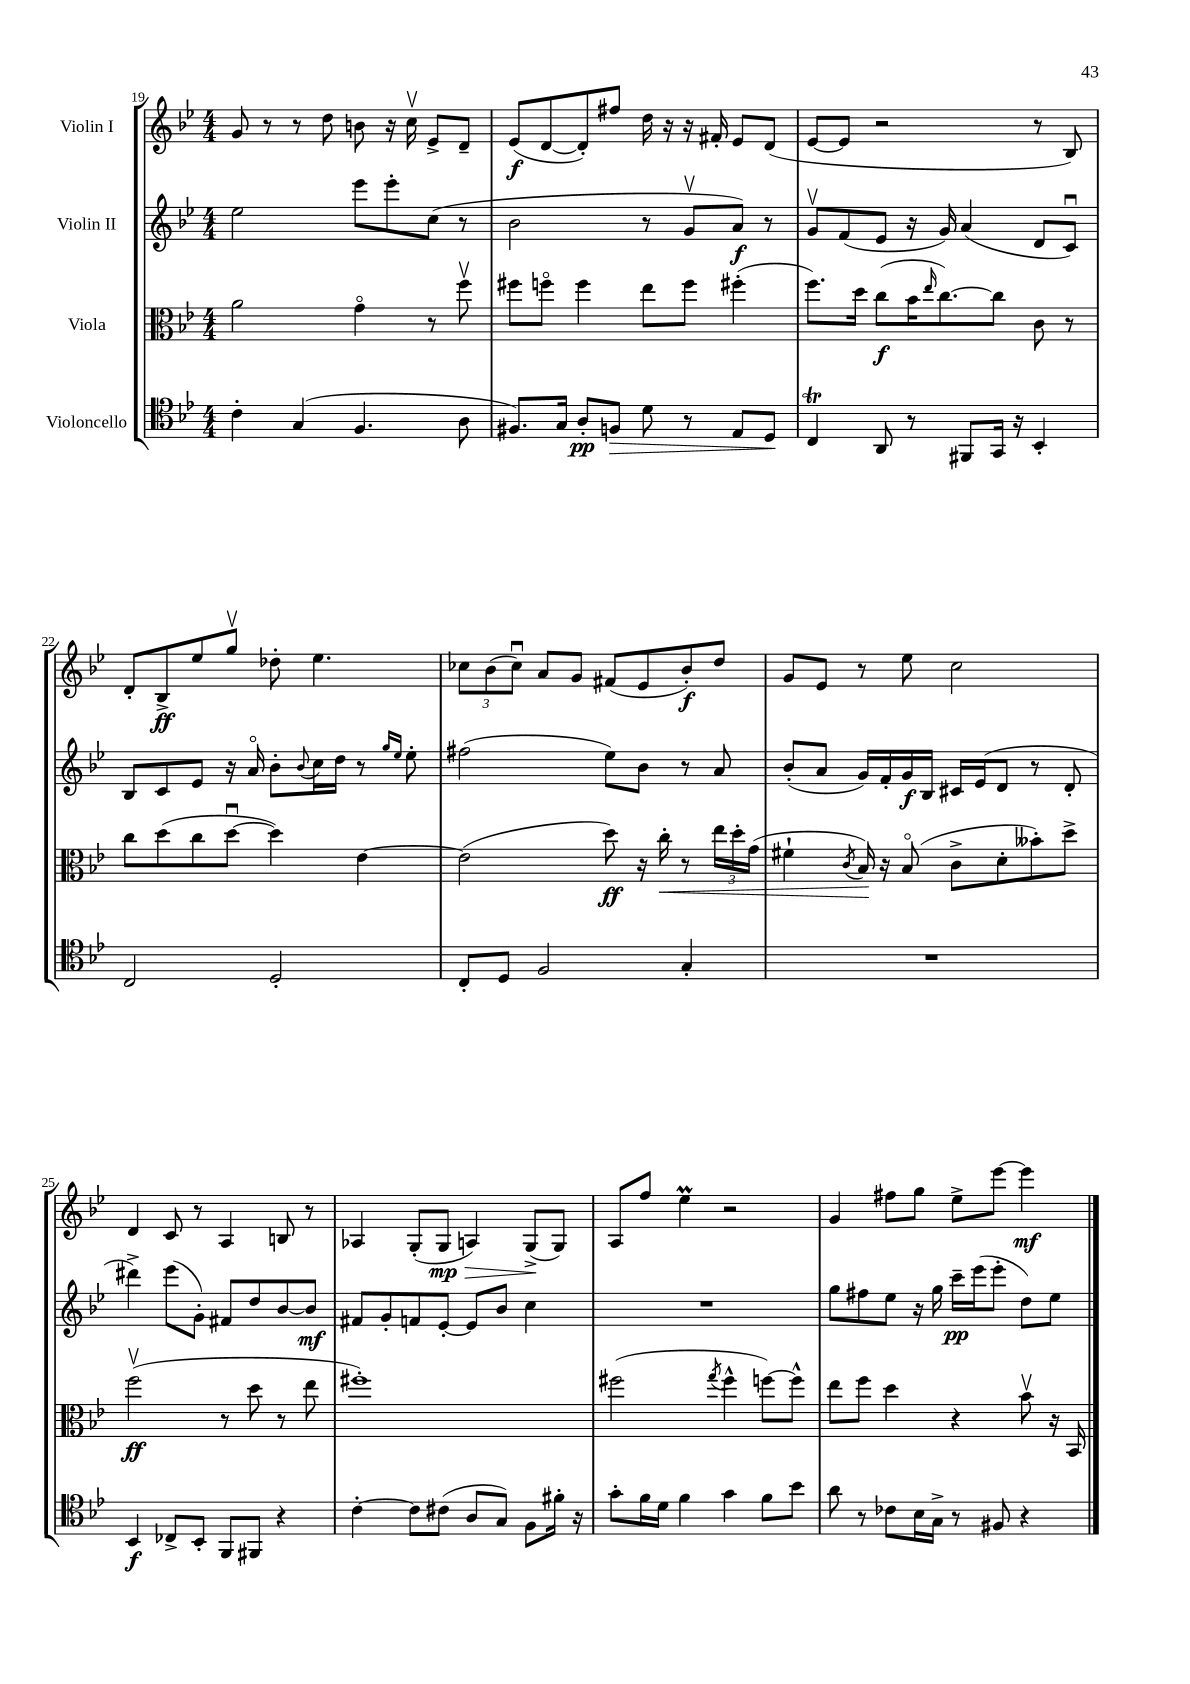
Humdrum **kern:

**kern	**dynam	**kern	**dynam	**kern	**dynam	**kern	**dynam
*part4	*part4	*part3	*part3	*part2	*part2	*part1	*part1
*staff4	*staff4	*staff3	*staff3	*staff2	*staff2	*staff1	*staff1
*I"Violoncello	*	*I"Viola	*	*I"Violin II	*	*I"Violin I	*
*clefC4	*	*clefC3	*	*clefG2	*	*clefG2	*
*k[b-e-]	*	*k[b-e-]	*	*k[b-e-]	*	*k[b-e-]	*
*M4/4	*	*M4/4	*	*M4/4	*	*M4/4	*
=19	=19	=19	=19	=19	=19	=19	=19
4c'\	.	2a\	.	2ee-\	.	8g/	.
.	.	.	.	.	.	8r	.
(4G/	.	.	.	.	.	8r	.
.	.	.	.	.	.	8dd\	.
4.F/	.	4g\	.	8eee-\L	.	8bn\	.
.	.	.	.	8eee-'\	.	16r	.
.	.	.	.	.	.	16ccv\	.
.	.	8r	.	(8cc\J	.	8e-^/L	.
8A\	.	8ffv\	.	8r	.	8d~/J	.
=20	=20	=20	=20	=20	=20	=20	=20
8.F#X/L)	.	8ff#X\L	.	2b-\	.	(8e-/L	f
.	.	8ffn\J	.	.	.	[8d/	.
16G/Jk	.	.	.	.	.	.	.
8A'/L	pp	4ff\	.	.	.	8d'/])	.
!	!LO:HP:b	!	!	!	!	!	!
8Fn/J	>	.	.	.	.	8ff#X/J	.
8d\	.	8ee-\L	.	8r	.	16dd\	.
.	.	.	.	.	.	16r	.
8r	.	8ff\J	.	8gv/L	.	16r	.
.	.	.	.	.	.	16f#X'/	.
8E-/L	.	(4ff#X'\	.	8a/J)	f	8e-/L	.
8D/J	.	.	.	8r	.	(8d/J	.
.	]	.	.	.	.	.	.
=21	=21	=21	=21	=21	=21	=21	=21
4CT/	.	8.ff\L)	.	8gv/L	.	[8e-/L	.
.	.	.	.	(8f/	.	8e-/J]	.
.	.	16dd\Jk	.	.	.	.	.
8AA/	.	(8cc\L	f	8e-/J	.	2r	.
8r	.	16b-\K	.	16r	.	.	.
.	.	16qqee-/	.	.	.	.	.
.	.	[8.cc\)	.	16g/)	.	.	.
8FF#X/L	.	.	.	(4a/	.	.	.
16GG/Jk	.	8cc\J]	.	.	.	.	.
16r	.	.	.	.	.	.	.
4BB-'/	.	8c\	.	8d/L	.	8r	.
.	.	8r	.	8cu/J)	.	8B-/)	.
!!LO:LB:g=z
=22	=22	=22	=22	=22	=22	=22	=22
2C/	.	8cc\L	.	8B-/L	.	8d'/L	.
.	.	(8dd\	.	8c/	.	8B-^/	ff
.	.	8cc\	.	8e-/J	.	8ee-/	.
.	.	[8ddu\J	.	16r	.	8ggv/J	.
.	.	.	.	16a/	.	.	.
2D'/	.	4dd\])	.	8b-'\L	.	8dd-X'\	.
.	.	.	.	8qqb-/	.	.	.
.	.	.	.	16cc\L	.	4.ee-\	.
.	.	.	.	16dd\JJ	.	.	.
.	.	[4e-\	.	8r	.	.	.
.	.	.	.	16qqgg/LL	.	.	.
.	.	.	.	16qqee-/JJ	.	.	.
.	.	.	.	8ee-'\	.	.	.
=23	=23	=23	=23	=23	=23	=23	=23
8C'/L	.	(2e-\]	.	(2ff#X\	.	12cc-X\L	.
.	.	.	.	.	.	(12b-\	.
8D/J	.	.	.	.	.	.	.
.	.	.	.	.	.	12cc-u\J)	.
2F/	.	.	.	.	.	8a/L	.
.	.	.	.	.	.	8g/J	.
.	.	8dd\)	ff	8ee-\L)	.	(8f#X/L	.
.	.	16r	.	8b-\J	.	8e-/	.
!	!	!	!LO:HP:b	!	!	!	!
.	.	16cc'\	<	.	.	.	.
4G'/	.	8r	.	8r	.	8b-'/)	f
.	.	24ee-\LL	.	8a/	.	8dd/J	.
.	.	24dd'\	.	.	.	.	.
.	.	(24g\JJ	.	.	.	.	.
=24	=24	=24	=24	=24	=24	=24	=24
1r	.	4f#X`\	.	(8b-'/L	.	8g/L	.
.	.	.	.	8a/J	.	8e-/J	.
.	.	8qc/	.	.	.	.	.
.	.	16B-/)	.	16g/LL)	.	8r	.
.	.	16r	[	16f'/	.	.	.
.	.	(8B-/	.	16g/	f	8ee-\	.
.	.	.	.	16B-/JJ	.	.	.
.	.	8c^\L	.	16c#X/LL	.	2cc\	.
.	.	.	.	(16e-/J	.	.	.
.	.	8d'\	.	8d/J	.	.	.
.	.	8b--X'\)	.	8r	.	.	.
.	.	8dd^\J	.	8d'/	.	.	.
!!LO:LB:g=z
=25	=25	=25	=25	=25	=25	=25	=25
4BB-/	f	(2ffv\	ff	4ddd#X^\)	.	4d/	.
8C-X^/L	.	.	.	(8eee-\L	.	8c/	.
8BB-'/J	.	.	.	8g'\J)	.	8r	.
8FF/L	.	8r	.	8f#X/L	.	4A/	.
8FF#X/J	.	8dd\	.	8dd/	.	.	.
4r	.	8r	.	[8b-/	.	8Bn/	.
.	.	8ee-\	.	8b-/J]	mf	8r	.
=26	=26	=26	=26	=26	=26	=26	=26
[4c'\	.	1ff#X')	.	8f#X/L	.	4A-X/	.
.	.	.	.	8g'/	.	.	.
8c\L]	.	.	.	8fn/	.	(8G'/L	.
!	!	!	!	!	!	!	!LO:HP:b
(8c#X\J	.	.	.	[8e-'/J	.	8G/J	> mp
8A/L	.	.	.	8e-/L]	.	4An/)	.
8G/J)	.	.	.	8b-/J	.	.	.
8F\L	.	.	.	4cc\	.	(8G^/L	.
16f#X'\Jk	.	.	.	.	.	8G/J)	]
16r	.	.	.	.	.	.	.
=27	=27	=27	=27	=27	=27	=27	=27
8g'\L	.	(2ff#X\	.	1r	.	8A/L	.
16f\L	.	.	.	.	.	8ff/J	.
16d\JJ	.	.	.	.	.	.	.
4f\	.	.	.	.	.	4ee-M\	.
.	.	8qgg/	.	.	.	.	.
4g\	.	4ff#^^\	.	.	.	2r	.
8f\L	.	[8ffn\L)	.	.	.	.	.
8b-\J	.	8ff^^\J]	.	.	.	.	.
=28	=28	=28	=28	=28	=28	=28	=28
8a\	.	8ee-\L	.	8gg\L	.	4g/	.
8r	.	8ff\J	.	8ff#X\	.	.	.
8c-X\L	.	4dd\	.	8ee-\J	.	8ff#X\L	.
16B-\L	.	.	.	16r	.	8gg\J	.
16G^\JJ	.	.	.	16gg\	.	.	.
8r	.	4r	.	16ccc~\LL	pp	8ee-^\L	.
.	.	.	.	(16eee-\J	.	.	.
8F#X/	.	.	.	8eee-'\J	.	[8eee-\J	.
4r	.	8b-v\	.	8dd\L)	.	4eee-\]	mf
.	.	16r	.	8ee-\J	.	.	.
.	.	16BB-/	.	.	.	.	.
==	==	==	==	==	==	==	==
*-	*-	*-	*-	*-	*-	*-	*-
